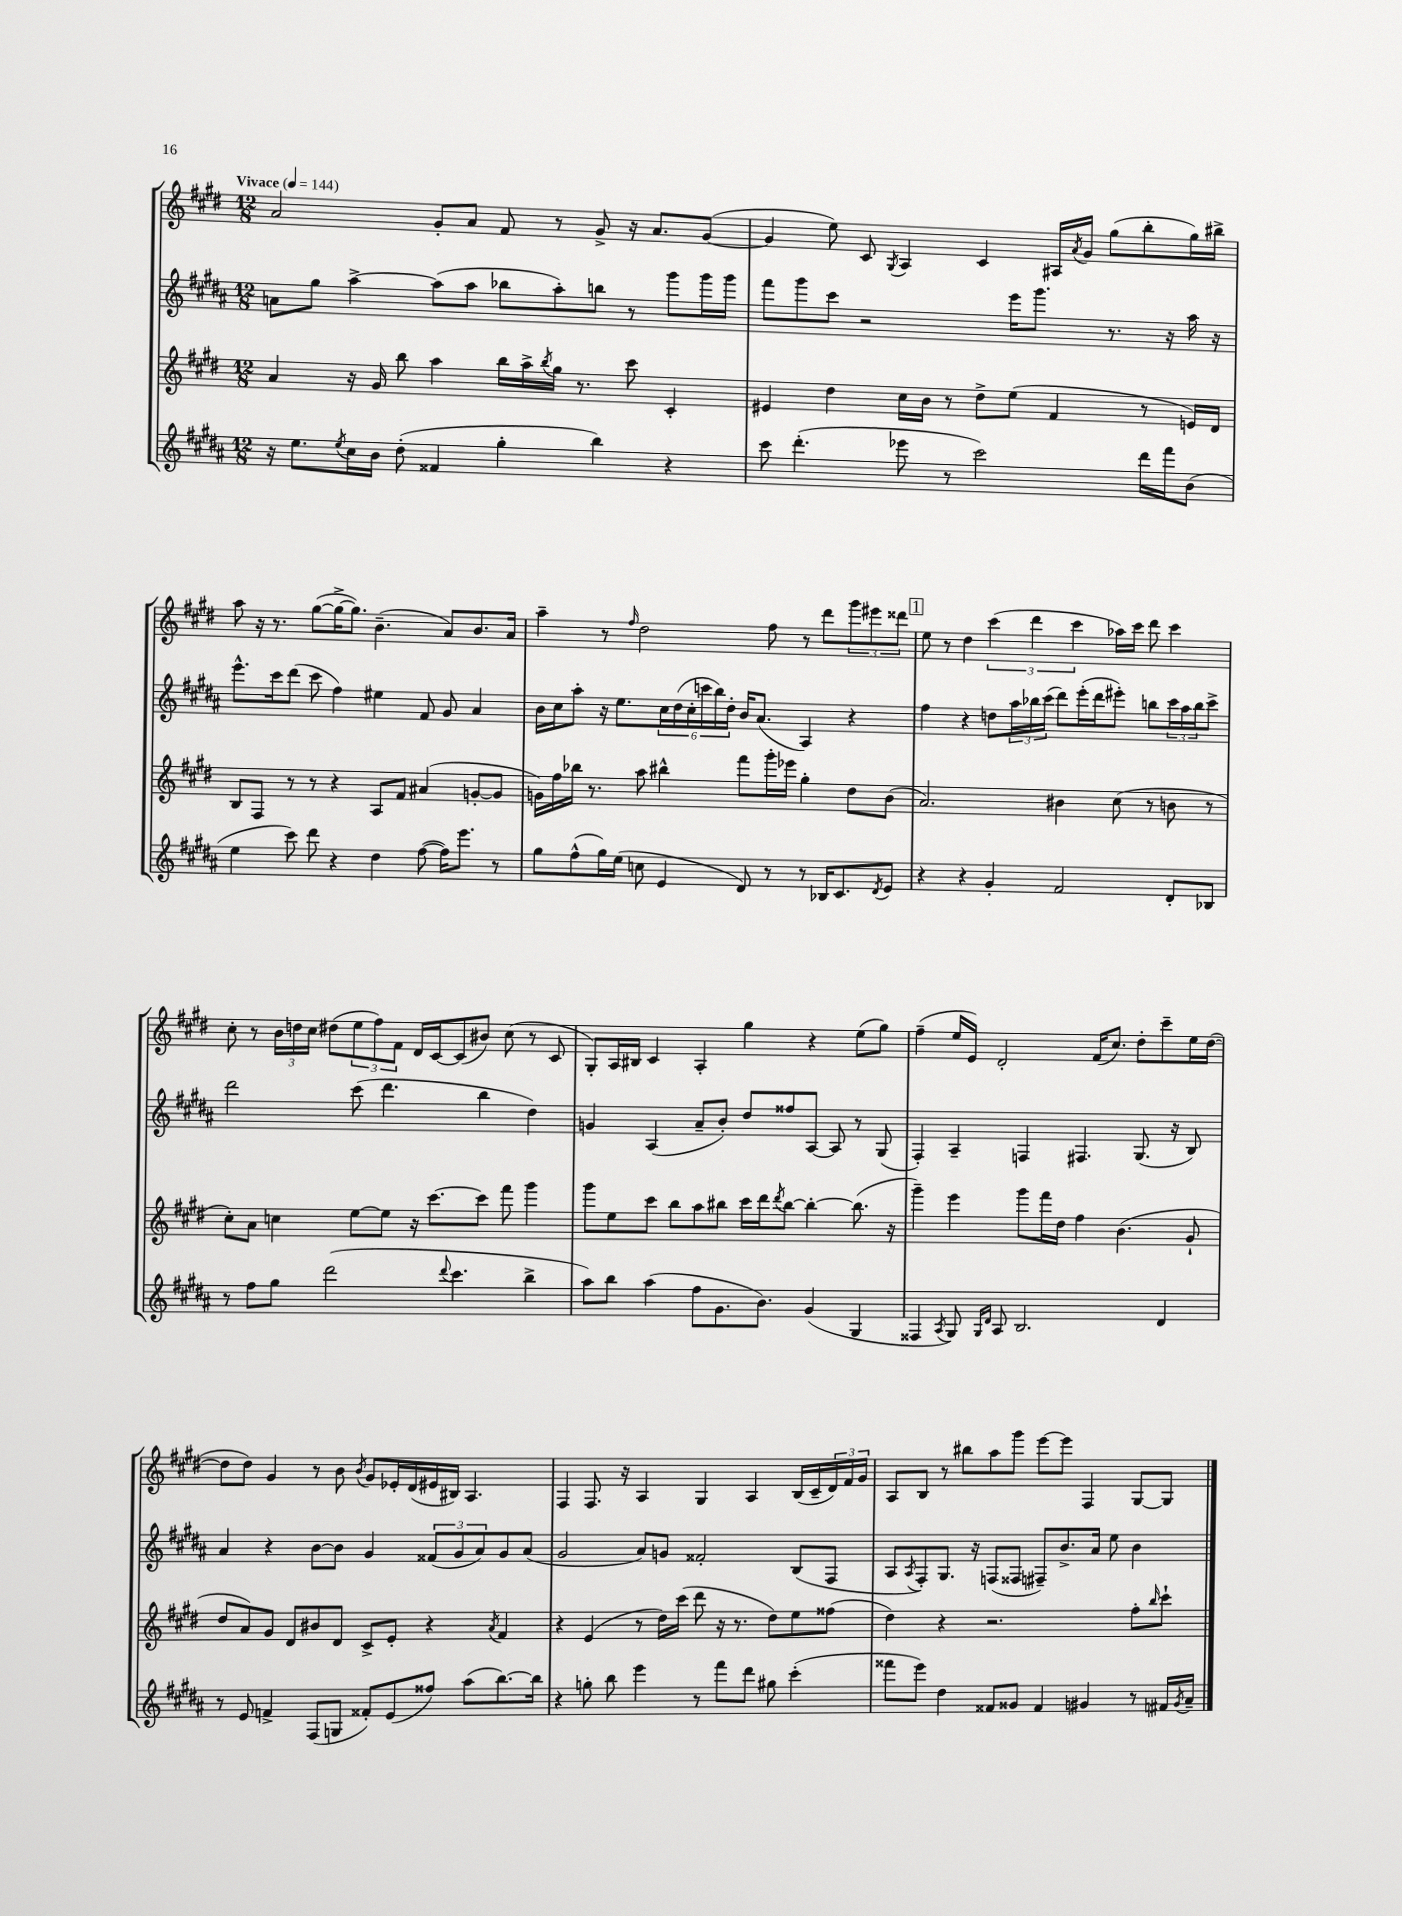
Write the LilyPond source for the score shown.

<<
\new StaffGroup <<
\new Staff = "s0" {
    \clef treble \key e \major \numericTimeSignature \time 12/8 \tempo "Vivace" 4 = 144
    a'2 gis'8-. a'8 fis'8 r8 gis'8-> r16 a'8. gis'8~( |
    gis'4 e''8) cis'8 \acciaccatura { gis8 } a4 cis'4 ais16 \acciaccatura { a'8 } gis'16 gis''8( b''8-. gis''16) bis''16-> |
    a''8 r16 r8. gis''8~( gis''16~-> gis''8.) b'4.--( a'8) b'8. a'16 |
    a''4-- r8 \grace { fis''16 } dis''2 fis''8 r8 dis'''8 \tuplet 3/2 { gis'''8 eis'''8 disis'''8 } |
    \mark \markup { \box "1" } e''8 r8 dis''4 \tuplet 3/2 { cis'''4( dis'''4 cis'''4 } aes''16) cis'''16 dis'''8 cis'''4 |
    cis''8-. r8 \tuplet 3/2 { b'16 d''16 cis''16 } dis''8( \tuplet 3/2 { e''8 fis''8) fis'8 } dis'16 cis'16~ cis'8( bis'8) cis''8( r8 cis'8 |
    gis8-.) a16 bis16 cis'4 a4-. gis''4 r4 e''8( gis''8) |
    fis''4--( e''16 e'16) dis'2-. fis'16( cis''8.) dis''8-. cis'''8-- e''16 dis''16~( |
    dis''8 dis''8) gis'4 r8 b'8 \acciaccatura { b'8 } gis'8 ees'16-. dis'16( eis'16 bis16) a4. |
    fis4 fis8. r16 a4 gis4 a4 b16( cis'16-- \tuplet 3/2 { dis'16) fis'16 gis'16 } |
    a8 b8 r8 bis''8 a''8 gis'''8 e'''8~ e'''8 fis4 gis8~ gis8 \bar "|." |
}
\new Staff = "s1" {
    \clef treble \key b \major \numericTimeSignature \time 12/8
    a'8 gis''8 ais''4~-> ais''8( ais''8 bes''8 ais''8-.) b''8 r8 gis'''8 gis'''16 gis'''16 |
    fis'''8 gis'''8 cis'''8 r2 e'''16 gis'''8. r8. r16 ais''16 r16 |
    e'''8.-^ cis'''16 dis'''8( cis'''8 fis''4) eis''4 fis'8 gis'8 ais'4 |
    b'16 cis''16 ais''8-. r16 e''8. \tuplet 6/4 { cis''16 dis''16( cis''16-. c'''16 b''16) dis''16-. } b'16 ais'8.( ais4) r4 |
    \mark \markup { \box "1" } fis''4 r4 d''8 \tuplet 3/2 { ais''16 bes''16 cis'''16( } dis'''8) e'''16-.( dis'''16 eis'''8-.) b''8 \tuplet 3/2 { cis'''16 ais''16 b''16 } cis'''8-> |
    dis'''2 cis'''8( dis'''4. b''4 dis''4) |
    g'4 ais4( ais'8-- b'8-.) dis''8 fisis''8 ais8~ ais8 r8 gis8( |
    fis4-.) ais4-- f4 fis4. gis8.( r16 b8) |
    ais'4 r4 b'8~ b'8 gis'4 \tuplet 3/2 { fisis'8( gis'8 ais'8) } gis'8 ais'8( |
    gis'2 ais'8) g'8 fisis'2-. b8( fis8 |
    ais8 \acciaccatura { ais8 } fis8-.) gis8. r16 f8( fisis8 fis8--) b'8.-> ais'16 e''8 b'4 \bar "|." |
}
\new Staff = "s2" {
    \clef treble \key e \major \numericTimeSignature \time 12/8
    a'4 r16 gis'16 b''8 a''4 b''16 a''16-> \acciaccatura { b''8 } gis''16 r8. cis'''8 cis'4-. |
    eis'4 dis''4 cis''16 b'16 r8 dis''8-> e''8( fis'4 r8 e'16) dis'16 |
    b8 fis8 r8 r8 r4 a8 fis'8 ais'4( g'8~-. g'8 |
    g'16) fis''16 bes''16 r8. a''8 bis''4-^ fis'''8 gis'''16-. ees'''16 gis''4-. dis''8 b'8( |
    \mark \markup { \box "1" } a'2.) bis'4 cis''8( r8 b'8 r8 |
    cis''8-.) a'8 c''4 e''8~ e''8 r16 cis'''8.~ cis'''8 fis'''8 gis'''4 |
    gis'''8 e''8 cis'''8 b''8 a''8 bis''8 cis'''16 dis'''16 \acciaccatura { dis'''8 } bis''8~ bis''4~-. bis''8.( r16 |
    gis'''4--) e'''4 gis'''8 fis'''16 dis''16 fis''4 b'4.( gis'8-! |
    dis''8 a'8) gis'8 dis'8 bis'8 dis'8 cis'8-> e'8-. r4 \acciaccatura { a'8 } fis'4 |
    r4 e'4( r8 dis''16) cis'''16( dis'''8 r16 r8. dis''8) e''8 fisis''8( |
    dis''4) r4 r2. fis''8-. \grace { b''16 } cis'''8-! \bar "|." |
}
\new Staff = "s3" {
    \clef treble \key b \major \numericTimeSignature \time 12/8
    r16 e''8. \acciaccatura { e''8 } cis''16 b'16 dis''8-.( fisis'4 gis''4-. b''4) r4 |
    cis'''8 dis'''4.-.( ees'''8 r8 cis'''2) dis'''16 fis'''16 b'8( |
    e''4 cis'''8) dis'''8 r4 dis''4 fis''8~( fis''16) e'''8. r8 |
    gis''8 fis''8-^( gis''16) e''16( c''8 e'4 dis'8) r8 r8 bes16 cis'8. \acciaccatura { dis'8 } e'8 |
    \mark \markup { \box "1" } r4 r4 gis'4-. fis'2 dis'8-. bes8 |
    r8 fis''8 gis''8 dis'''2( \appoggiatura { dis'''8 } cis'''4. b''4-> |
    ais''8) b''8 ais''4( fis''8 gis'8. b'8.) gis'4( gis4 |
    fisis4 \acciaccatura { ais8 } gis8) \grace { gis16 dis'16 } ais8 b2. dis'4 |
    r8 e'8 f'4-> fis8( g8 fisis'8-.) e'8( fisis''8) ais''8( b''8.~) b''16 |
    r4 g''8-. b''8 e'''4 r8 fis'''8 dis'''8 gis''8 cis'''4-.( |
    fisis'''8 e'''8) dis''4 fisis'8 gisis'8 fisis'4 gis'4 r8 fis'16 \acciaccatura { gis'8 } ais'16-- \bar "|." |
}
>>
>>
\layout { \context { \Score \remove "Bar_number_engraver" } }
